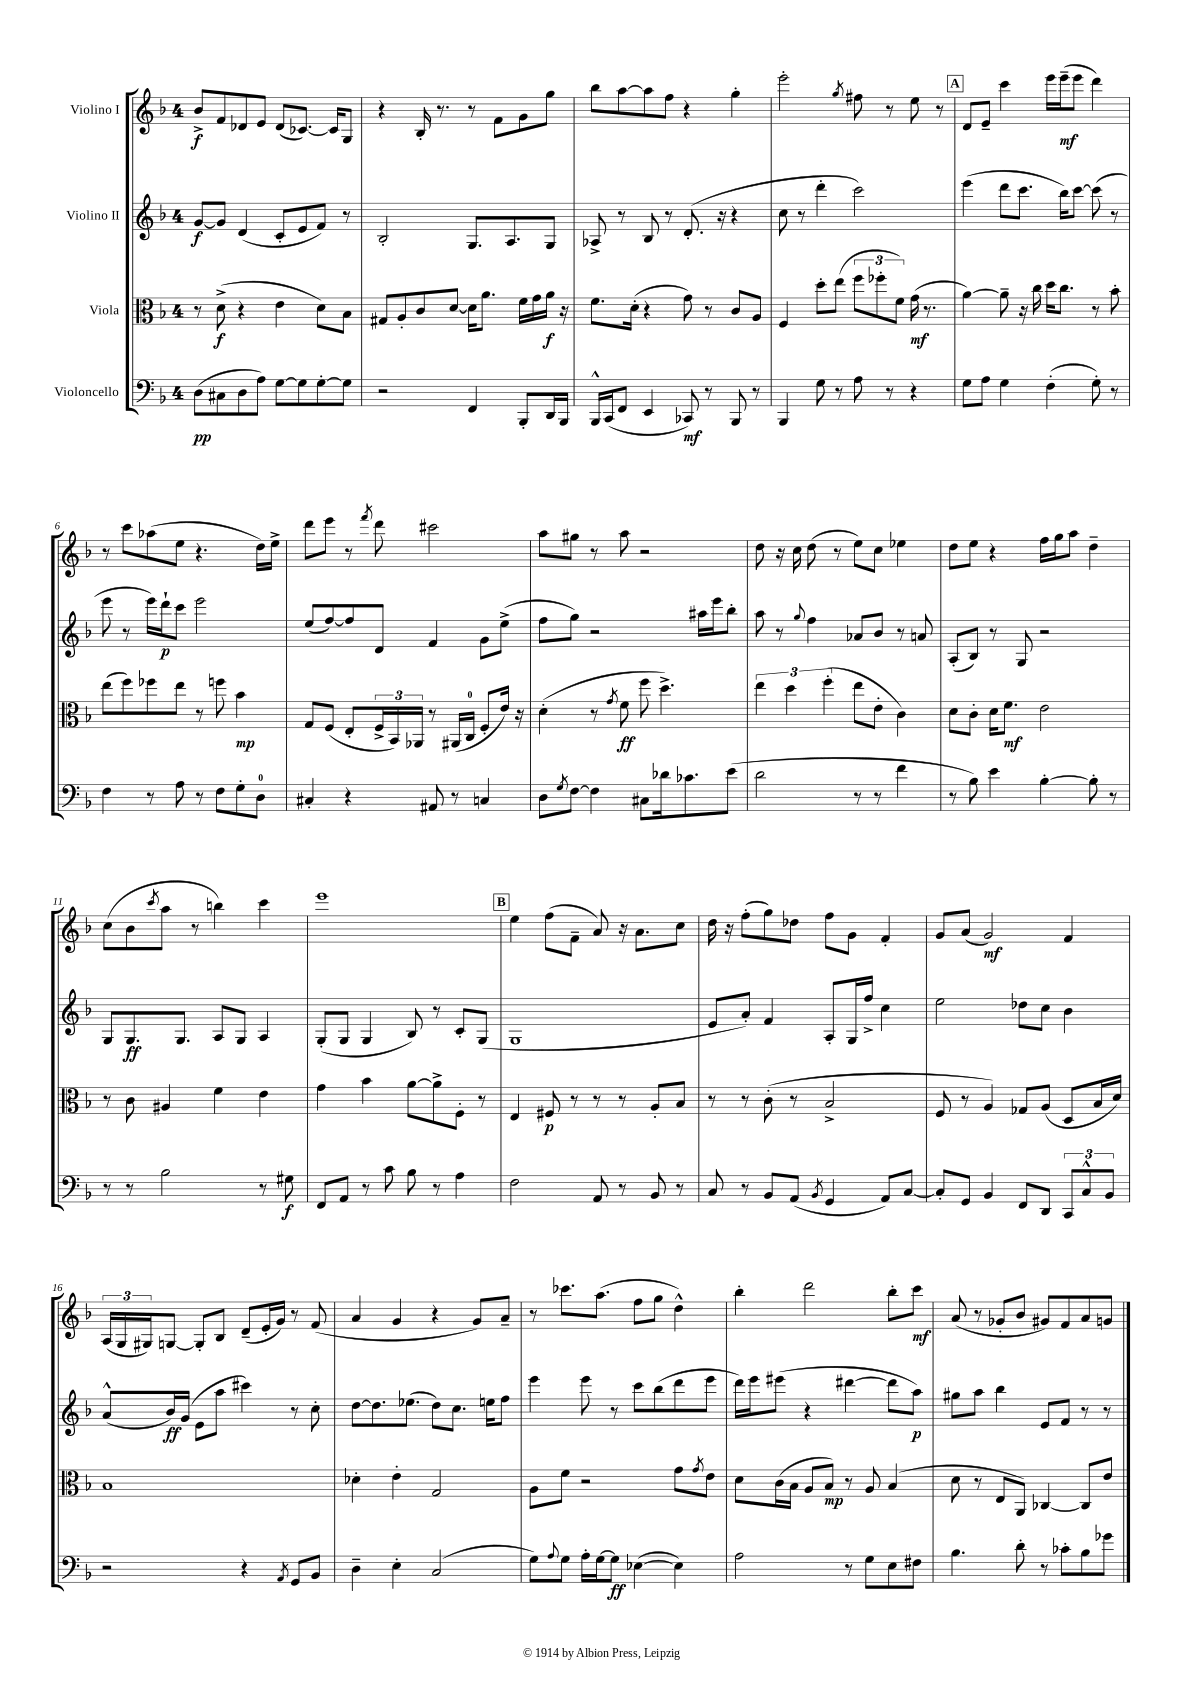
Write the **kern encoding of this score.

**kern	**dynam	**kern	**dynam	**kern	**dynam	**kern	**dynam
*part4	*part4	*part3	*part3	*part2	*part2	*part1	*part1
*staff4	*staff4	*staff3	*staff3	*staff2	*staff2	*staff1	*staff1
*I"Violoncello	*	*I"Viola	*	*I"Violino II	*	*I"Violino I	*
*clefF4	*	*clefC3	*	*clefG2	*	*clefG2	*
*k[b-]	*	*k[b-]	*	*k[b-]	*	*k[b-]	*
*M4/4	*	*M4/4	*	*M4/4	*	*M4/4	*
=1	=1	=1	=1	=1	=1	=1	=1
(8D\L	pp	8r	.	[8g/L	f	8b-^/L	f
8C#X\	.	(8d^\	f	8g/J]	.	8f/	.
8D\	.	4r	.	(4d/	.	8d-X/	.
8A\J)	.	.	.	.	.	8e/J	.
[8G\L	.	4e\	.	8c'/L	.	(8d-/L	.
8G\]	.	.	.	8e/	.	[8.c-X/J)	.
[8G'\	.	8d\L)	.	8f/J)	.	.	.
.	.	.	.	.	.	16c-/KL]	.
8G\J]	.	8B-\J	.	8r	.	8G/J	.
=2	=2	=2	=2	=2	=2	=2	=2
2r	.	8G#X/L	.	2B-'/	.	4r	.
.	.	8A'/	.	.	.	.	.
.	.	8c/	.	.	.	16B-'/	.
.	.	.	.	.	.	8.r	.
.	.	[8d/J	.	.	.	.	.
4FF/	.	16d\KL]	.	8.G/L	.	8r	.
.	.	8.a\J	.	.	.	.	.
.	.	.	.	.	.	8f\L	.
.	.	.	.	8.A/	.	.	.
8BBB-'/L	.	16f\LL	.	.	.	8g\	.
.	.	16g\	.	.	.	.	.
16DD/L	.	16a\JJ	f	8G/J	.	8gg\J	.
16BBB-/JJ	.	16r	.	.	.	.	.
=3	=3	=3	=3	=3	=3	=3	=3
16BBB-^^/LL	.	8.f\L	.	8A-X^/	.	8bb-\L	.
(16CC/J	.	.	.	.	.	.	.
8FF/J	.	.	.	8r	.	[8aa\	.
.	.	(16d'\Jk	.	.	.	.	.
4EE/	.	4r	.	8B-/	.	8aa\]	.
.	.	.	.	8r	.	8ff\J	.
8CC-X/)	mf	8g\)	.	(8.d'/	.	4r	.
8r	.	8r	.	.	.	.	.
.	.	.	.	16r	.	.	.
8BBB-/	.	8c/L	.	4r	.	4gg'\	.
8r	.	8A/J	.	.	.	.	.
=4	=4	=4	=4	=4	=4	=4	=4
4BBB-/	.	4F/	.	8cc\	.	2eee'\	.
.	.	.	.	8r	.	.	.
8G\	.	8dd'\L	.	4ddd'\	.	.	.
8r	.	(8ee\J	.	.	.	.	.
.	.	.	.	.	.	8qgg/	.
8A\	.	12ff\L	.	2ccc\)	.	8ff#X\	.
.	.	12ff-X'\	.	.	.	.	.
8r	.	.	.	.	.	8r	.
.	.	12f\J)	.	.	.	.	.
4r	.	(16g\	mf	.	.	8ee\	.
.	.	8.r	.	.	.	.	.
.	.	.	.	.	.	8r	.
!!LO:REH:place=s1:t=A
=5	=5	=5	=5	=5	=5	=5	=5
8G\L	.	[4a\)	.	(4eee\	.	8d/L	.
8A\J	.	.	.	.	.	8e~/J	.
4G\	.	8a~\]	.	8ddd\L	.	4ccc\	.
.	.	16r	.	8.ccc\J	.	.	.
.	.	16cc\	.	.	.	.	.
(4F'\	.	16dd\KL	.	.	.	16eee\LL	.
.	.	8.cc\J	.	16bb-\KL)	.	(16eee~\J	mf
.	.	.	.	[8ccc\J	.	8eee\J	.
8G'\)	.	8r	.	(8ccc\]	.	4ddd\)	.
8r	.	8b-'\	.	8r	.	.	.
!!LO:LB:g=z
=6	=6	=6	=6	=6	=6	=6	=6
4F\	.	(8ee\L	.	8eee\	.	8r	.
.	.	8ff\)	.	8r	.	8ccc\L	.
8r	.	8ff-X\	.	16eee\LL)	.	(8aa-X\	.
.	.	.	.	16ddd`\J	p	.	.
8A\	.	8ee\J	.	8ccc\J	.	8ee\J	.
8r	.	8r	.	2eee\	.	4.r	.
8F\L	.	8ffn\	.	.	.	.	.
8G'\	.	4b-\	mp	.	.	.	.
8D\J	.	.	.	.	.	16dd\LL)	.
.	.	.	.	.	.	16ee^\JJ	.
=7	=7	=7	=7	=7	=7	=7	=7
4C#X'/	.	8G/L	.	(8ee/L	.	8ddd\L	.
.	.	(8F/J	.	[8ff/)	.	8eee\J	.
4r	.	8E'/L	.	8ff/]	.	8r	.
.	.	.	.	.	.	8qfff/	.
.	.	24F^/L	.	8d/J	.	8ddd\	.
.	.	24BB-/)	.	.	.	.	.
.	.	24AA-X/JJ	.	.	.	.	.
8AA#X/	.	8r	.	4f/	.	2ccc#X\	.
8r	.	(16AA#X/LL	.	.	.	.	.
.	.	16C/JJ	.	.	.	.	.
4Cn/	.	8F'/L	.	8g\L	.	.	.
.	.	16e/Jk)	.	(8ee^\J	.	.	.
.	.	16r	.	.	.	.	.
=8	=8	=8	=8	=8	=8	=8	=8
8D\L	.	(4d'\	.	8ff\L	.	8aa\L	.
8qG/	.	.	.	.	.	.	.
[8F\J	.	.	.	8gg\J)	.	8gg#X\J	.
4F\]	.	8r	.	2r	.	8r	.
.	.	8qg/	.	.	.	.	.
.	.	8f\	ff	.	.	8aa\	.
8C#X\L	.	8ff\	.	.	.	2r	.
16d-X\k	.	4.dd^\)	.	.	.	.	.
8.c-X\	.	.	.	.	.	.	.
.	.	.	.	16aa#X\LL	.	.	.
.	.	.	.	16eee\J	.	.	.
(8e\J	.	.	.	8bb-'\J	.	.	.
=9	=9	=9	=9	=9	=9	=9	=9
2d\	.	6ee\	.	8aa\	.	8dd\	.
.	.	.	.	8r	.	16r	.
.	.	6dd\	.	.	.	.	.
.	.	.	.	.	.	16cc\	.
.	.	.	.	8qqgg/	.	.	.
.	.	.	.	4ff\	.	(8dd\	.
.	.	(6ff'\	.	.	.	.	.
.	.	.	.	.	.	8r	.
8r	.	8ee\L	.	8a-X/L	.	8ee\L)	.
8r	.	8e'\J	.	8b-/J	.	8cc\J	.
4f\	.	4c\)	.	8r	.	4ee-X\	.
.	.	.	.	8an/	.	.	.
=10	=10	=10	=10	=10	=10	=10	=10
8r	.	8d\L	.	(8A'/L	.	8dd\L	.
8B-\)	.	8c'\J	.	8B-/J)	.	8ee\J	.
4e\	.	16d\KL	.	8r	.	4r	.
.	.	8.f\J	mf	.	.	.	.
.	.	.	.	8G/	.	.	.
[4B-'\	.	2e\	.	2r	.	16ff\LL	.
.	.	.	.	.	.	16gg\J	.
.	.	.	.	.	.	8aa\J	.
8B-'\]	.	.	.	.	.	4dd~\	.
8r	.	.	.	.	.	.	.
!!LO:LB:g=z
=11	=11	=11	=11	=11	=11	=11	=11
8r	.	8r	.	8G/L	.	(8cc\L	.
8r	.	8c\	.	8.G/	ff	8b-\	.
.	.	.	.	.	.	8qccc/	.
2B-\	.	4A#X/	.	.	.	8aa\J	.
.	.	.	.	8.G/J	.	.	.
.	.	.	.	.	.	8r	.
.	.	4f\	.	8A/L	.	4bbn\)	.
.	.	.	.	8G/J	.	.	.
8r	.	4e\	.	4A/	.	4ccc\	.
8G#X\	f	.	.	.	.	.	.
=12	=12	=12	=12	=12	=12	=12	=12
8FF/L	.	4g\	.	(8G'/L	.	1eee	.
8AA/J	.	.	.	8G/J	.	.	.
8r	.	4b-\	.	4G/	.	.	.
8c\	.	.	.	.	.	.	.
8B-\	.	[8a\L	.	8B-/)	.	.	.
8r	.	8a^\]	.	8r	.	.	.
4A\	.	8F'\J	.	8c'/L	.	.	.
.	.	8r	.	(8G/J	.	.	.
!!LO:REH:place=s1:t=B
=13	=13	=13	=13	=13	=13	=13	=13
2F\	.	4E/	.	1G	.	4ee\	.
.	.	8F#X/	p	.	.	(8ff\L	.
.	.	8r	.	.	.	8f~\J	.
8AA/	.	8r	.	.	.	8a/)	.
8r	.	8r	.	.	.	16r	.
.	.	.	.	.	.	8.a\L	.
8BB-/	.	8A'/L	.	.	.	.	.
8r	.	8B-/J	.	.	.	8cc\J	.
=14	=14	=14	=14	=14	=14	=14	=14
8C/	.	8r	.	8e/L	.	16dd\	.
.	.	.	.	.	.	16r	.
8r	.	8r	.	8a'/J)	.	(8ff'\L	.
8BB-/L	.	(8c'\	.	4f/	.	8gg\)	.
(8AA/J	.	8r	.	.	.	8dd-X\J	.
8qBB-/	.	.	.	.	.	.	.
4GG/	.	2B-^/	.	8A'/L	.	8ff\L	.
.	.	.	.	16G/L	.	8g\J	.
.	.	.	.	16ff^/JJ	.	.	.
8AA/L)	.	.	.	4cc\	.	4f'/	.
[8C/J	.	.	.	.	.	.	.
=15	=15	=15	=15	=15	=15	=15	=15
8C'/L]	.	8F/	.	2ee\	.	8g/L	.
8GG/J	.	8r	.	.	.	(8a/J	.
4BB-/	.	4A/)	.	.	.	2g/)	mf
8FF/L	.	8G-X/L	.	8dd-X\L	.	.	.
8DD/J	.	(8A/J	.	8cc\J	.	.	.
12CC/L	.	8D/L	.	4b-\	.	4f/	.
12C^^/	.	.	.	.	.	.	.
.	.	16B-/L	.	.	.	.	.
12BB-/J	.	.	.	.	.	.	.
.	.	16d/JJ)	.	.	.	.	.
!!LO:LB:g=z
=16	=16	=16	=16	=16	=16	=16	=16
2r	.	1B-	.	(8a^^/L	.	(24A/LL	.
.	.	.	.	.	.	24G/	.
.	.	.	.	.	.	24G#X/J)	.
.	.	.	.	16b-/L)	ff	[8Gn/J	.
.	.	.	.	(16g/JJ	.	.	.
.	.	.	.	8e\L	.	8G'/L]	.
.	.	.	.	8aa\J	.	8B-/J	.
4r	.	.	.	4ccc#X\)	.	(8d~/L	.
.	.	.	.	.	.	16e'/L	.
.	.	.	.	.	.	16g/JJ)	.
8qAA/	.	.	.	.	.	.	.
8GG/L	.	.	.	8r	.	8r	.
8BB-/J	.	.	.	8cc'\	.	(8f/	.
=17	=17	=17	=17	=17	=17	=17	=17
4D~\	.	4d-X'\	.	[8dd\L	.	4a/	.
.	.	.	.	8.dd\]	.	.	.
4E'\	.	4e'\	.	.	.	4g/	.
.	.	.	.	(8.ee-X\J	.	.	.
(2C/	.	2G/	.	8dd\L)	.	4r	.
.	.	.	.	8.cc\J	.	.	.
.	.	.	.	.	.	8g/L)	.
.	.	.	.	16een\KL	.	.	.
.	.	.	.	8ff\J	.	8a~/J	.
=18	=18	=18	=18	=18	=18	=18	=18
8G\L)	.	8A\L	.	4eee\	.	8r	.
8qqA/	.	.	.	.	.	.	.
8G\J	.	8f\J	.	.	.	8.ccc-X\L	.
16A'\LL	.	2r	.	8eee\	.	.	.
[16G\J	.	.	.	.	.	(8.aa\J	.
8G\J]	ff	.	.	8r	.	.	.
([4E-X\	.	.	.	8ccc\L	.	8ff\L	.
.	.	.	.	(8bb-\	.	8gg\J	.
4E-\])	.	8g\L	.	8ddd\	.	4dd^^\)	.
.	.	8qg/	.	.	.	.	.
.	.	8e\J	.	8eee\J	.	.	.
=19	=19	=19	=19	=19	=19	=19	=19
2A\	.	8d\L	.	16ddd\LL)	.	4bb-'\	.
.	.	.	.	16eee\J	.	.	.
.	.	(16c\L	.	(8eee#X\J	.	.	.
.	.	16B-\JJ	.	.	.	.	.
.	.	8A/L	.	4r	.	2ddd\	.
.	.	8B-/J)	mp	.	.	.	.
8r	.	8r	.	[4ddd#X\	.	.	.
8G\L	.	8A/	.	.	.	.	.
8E\	.	(4B-/	.	8ddd#\L]	.	8bb-'\L	.
8F#X\J	.	.	.	8aa\J)	p	8ccc\J	mf
=20	=20	=20	=20	=20	=20	=20	=20
4.B-\	.	8d\	.	8gg#X\L	.	(8a/	.
.	.	8r	.	8aa\J	.	8r	.
.	.	8E/L	.	4bb-\	.	8g-X'/L	.
8d'\	.	8AA/J)	.	.	.	8b-/J	.
8r	.	[4C-X/	.	8e/L	.	8g#X/L)	.
8c-X'\L	.	.	.	8f/J	.	8f/	.
8B-\	.	8C-/L]	.	8r	.	8a/	.
8g-X\J	.	8e/J	.	8r	.	8gn/J	.
==	==	==	==	==	==	==	==
*-	*-	*-	*-	*-	*-	*-	*-
